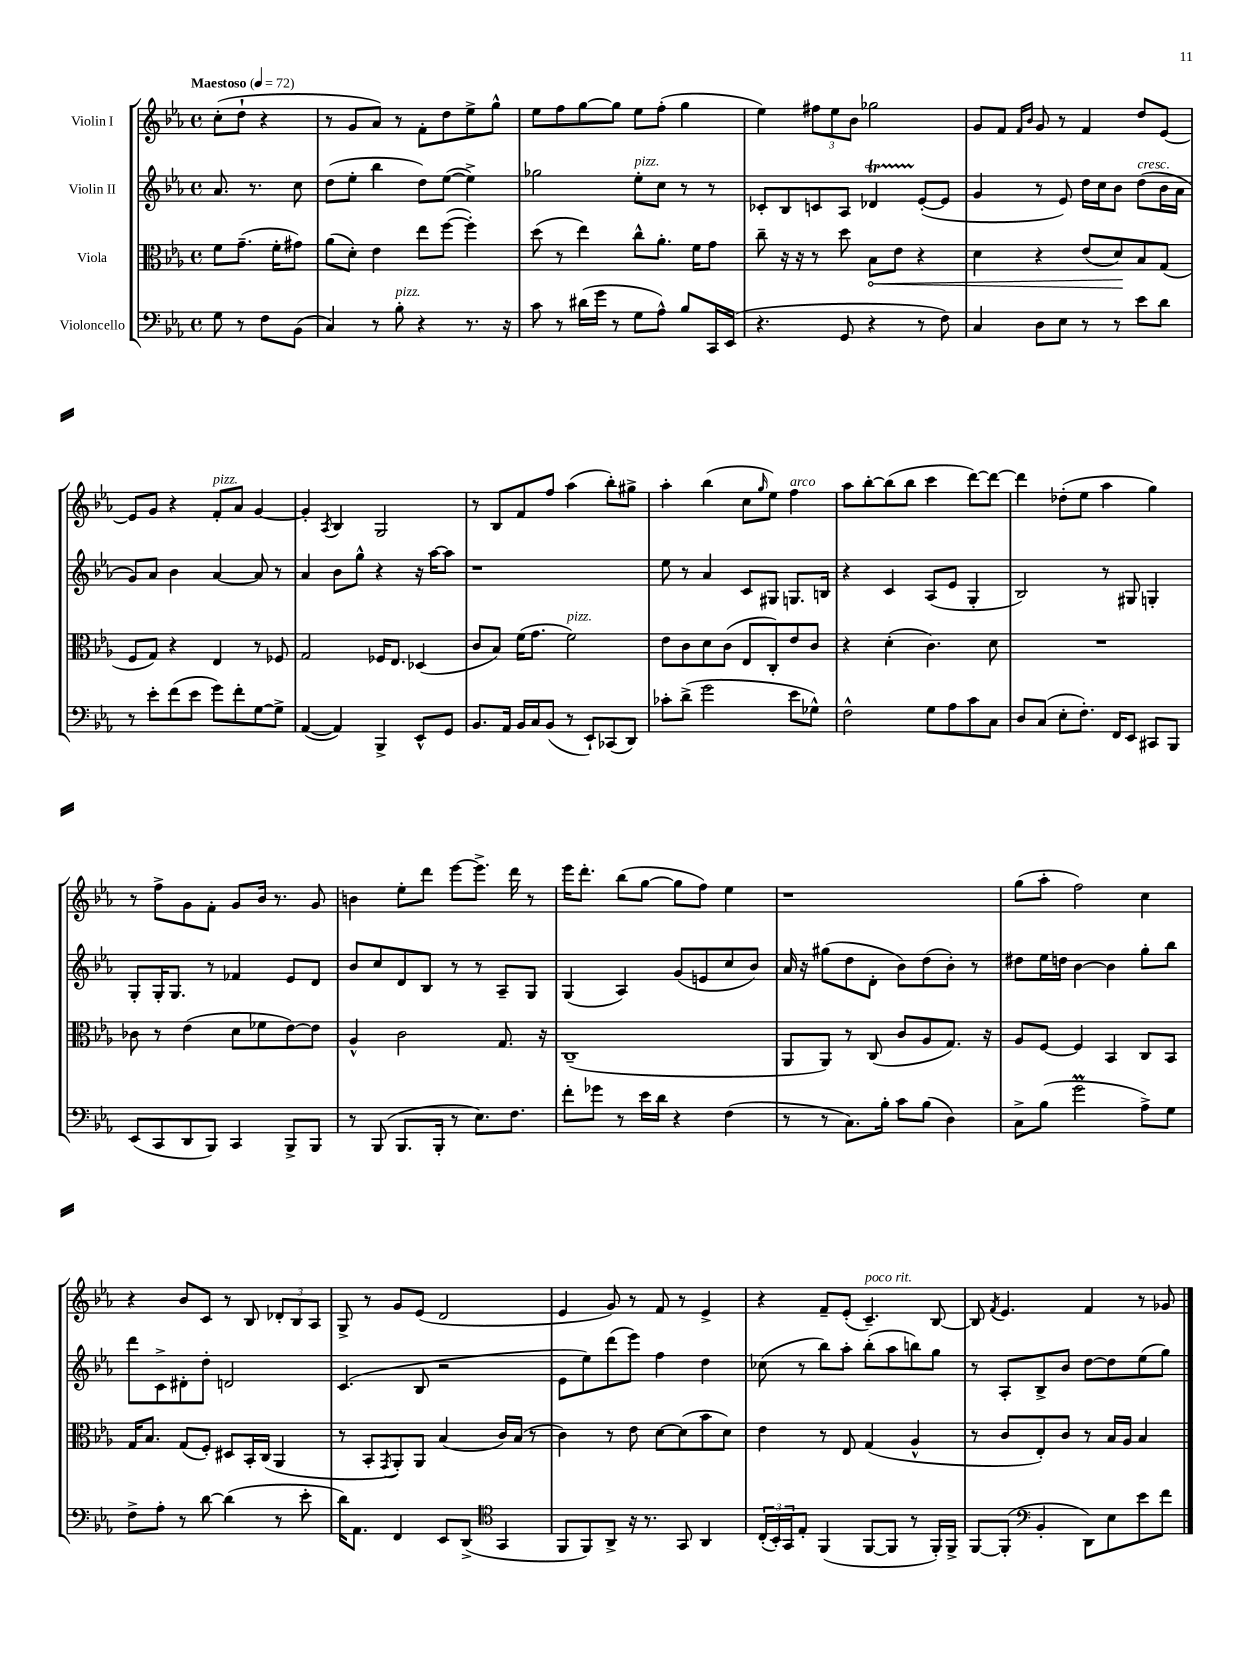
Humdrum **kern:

**kern	**kern	**dynam	**kern	**kern
*part4	*part3	*part3	*part2	*part1
*staff4	*staff3	*staff3	*staff2	*staff1
*I"Violoncello	*I"Viola	*	*I"Violin II	*I"Violin I
*clefF4	*clefC3	*	*clefG2	*clefG2
*k[b-e-a-]	*k[b-e-a-]	*	*k[b-e-a-]	*k[b-e-a-]
*M4/4	*M4/4	*	*M4/4	*M4/4
*met(c)	*met(c)	*	*met(c)	*met(c)
*MM72	*MM72	*	*MM72	*MM72
=	=	=	=	=
!	!	!	!	!LO:TX:a:B:t=Maestoso
8G\	8f\L	.	8.a-/	(8cc'\L
8r	(8.g~\J	.	.	8dd`\J
.	.	.	8.r	.
8F\L	.	.	.	4r
.	16f'\KL	.	.	.
(8BB-\J	8g#X\J)	.	8cc\	.
=1	=1	=1	=1	=1
4C/)	(8a-\L	.	(8dd\L	8r
.	8d'\J)	.	8ee-'\J	8g/L
8r	4e-\	.	4bb-\	8a-/J)
!LO:TX:a:i:t=pizz.	!	!	!	!
8B-'\	.	.	.	8r
4r	8ee-\L	.	8dd\L)	8f'\L
.	([8ff\J	.	([8ee-\J	8dd\
8.r	4ff'\])	.	4ee-^\])	8ee-^\
.	.	.	.	8gg^^\J
16r	.	.	.	.
=2	=2	=2	=2	=2
8c\	(8dd\	.	2gg-X\	8ee-\L
8r	8r	.	.	8ff\
(16d#X\LL	4ee-\)	.	.	[8gg\
16g\JJ	.	.	.	.
8r	.	.	.	8gg\J]
!	!	!	!LO:TX:a:i:t=pizz.	!
8G\L	8cc^^\L	.	8ee-'\L	8ee-\L
8A-^^\J)	8.a-'\J	.	8cc\J	(8ff'\J
8B-/L	.	.	8r	4gg\
.	16f\KL	.	.	.
16CC/L	8g\J	.	8r	.
(16EE-/JJ	.	.	.	.
=3	=3	=3	=3	=3
4.r	8cc~\	.	8c-X'/L	4ee-\)
.	16r	.	8B-/	.
.	16r	.	.	.
.	8r	.	8cn/	12ff#X\L
.	.	.	.	12ee-\
8GG/	8dd\	.	8A-/J	.
.	.	.	.	12b-\J
!	!	!LO:HP:b	!	!
4r	8B-\L	<	4d-XT/	2gg-X\
.	8e-\J	.	.	.
8r	4r	.	([8e-'/L	.
8F\)	.	.	8e-/J]	.
=4	=4	=4	=4	=4
4C/	4d\	.	4g/	8g/L
.	.	.	.	8f/J
.	.	.	.	16qqf/LL
.	.	.	.	16qqb-/JJ
8D\L	4r	.	8r	8g/
8E-\J	.	.	8e-/)	8r
8r	(8e-/L	.	16dd\LL	4f/
.	.	.	16cc\J	.
8r	8d/)	.	8b-\J	.
!	!	!	!LO:TX:a:i:t=cresc.	!
8e-\L	8B-/	[	(8dd\L	8dd/L
8d\J	(8G/J	.	16b-\L	[8e-/J
.	.	.	16a-\JJ	.
!!LO:LB:g=z
=5	=5	=5	=5	=5
8r	8F/L	.	8g/L)	8e-/L]
8e-'\L	8G/J)	.	8a-/J	8g/J
(8f\	4r	.	4b-\	4r
8e-\J	.	.	.	.
!	!	!	!	!LO:TX:a:i:t=pizz.
8g\L)	4E-/	.	[4a-/	8f'/L
8f'\	.	.	.	8a-/J
[8G\	8r	.	8a-/]	[4g/
8G^\J]	8F-X/	.	8r	.
=6	=6	=6	=6	=6
([4AA-/	2G/	.	4a-/	4g'/]
.	.	.	.	8qA-/
4AA-/])	.	.	8b-\L	4B-/
.	.	.	8gg^^\J	.
4BBB-^/	16F-X/KL	.	4r	2G/
.	8.E-/J	.	.	.
8EE-^^/L	(4D-X/	.	16r	.
.	.	.	[16aa-\KL	.
8GG/J	.	.	8aa-\J]	.
=7	=7	=7	=7	=7
8.BB-/L	8c/L	.	1r	8r
.	8B-/J)	.	.	8B-/L
16AA-/Jk	.	.	.	.
16BB-/LL	(16f\KL	.	.	8f/
16C/J	8.g\J	.	.	.
(8BB-/J	.	.	.	8ff/J
!	!LO:TX:a:i:t=pizz.	!	!	!
8r	2f\)	.	.	(4aa-\
8EE-`/L)	.	.	.	.
(8CC-X/	.	.	.	8bb-'\L)
8DD/J)	.	.	.	8gg#X^\J
=8	=8	=8	=8	=8
8c-X'\L	8e-\L	.	8ee-\	4aa-'\
(8d^\J	8c\	.	8r	.
2g\	8d\	.	4a-/	(4bb-\
.	(8c\J	.	.	.
.	8E-/L	.	8c/L	8cc\L
.	.	.	.	16qqgg/
.	8C'/)	.	8G#X/J	8ee-\J)
!	!	!	!	!LO:TX:a:i:t=arco
8e-\L	8e-/	.	8.Gn/L	4ff\
8G-X^^\J)	8c/J	.	.	.
.	.	.	16Bn/Jk	.
=9	=9	=9	=9	=9
2F^^\	4r	.	4r	8aa-\L
.	.	.	.	[8bb-'\
.	(4d'\	.	4c/	(8bb-\]
.	.	.	.	8bb-\J
8G\L	4.c\)	.	(8A-/L	4ccc\
8A-\	.	.	8e-/J	.
8c\	.	.	4G'/	[8ddd\L)
8C\J	8d\	.	.	8ddd\J_
=10	=10	=10	=10	=10
8D/L	1r	.	2B-/)	4ddd\]
(8C/J	.	.	.	.
8E-'\L	.	.	.	(8dd-X'\L
8.F'\J)	.	.	.	8ee-\J
.	.	.	8r	4aa-\
16FF/KL	.	.	.	.
8EE-/J	.	.	8G#X/	.
8CC#X/L	.	.	4Gn'/	4gg\)
8BBB-/J	.	.	.	.
!!LO:LB:g=z
=11	=11	=11	=11	=11
(8EE-/L	8c-X\	.	8G'/L	8r
8CC/	8r	.	16G'/K	8ff^\L
.	.	.	8.G/J	.
8DD/	(4e-\	.	.	8g\
8BBB-/J)	.	.	8r	8f'\J
4CC/	8d\L	.	4f-X/	8g/L
.	8f-X\	.	.	16b-/Jk
.	.	.	.	8.r
8BBB-^/L	[8e-\)	.	8e-/L	.
8BBB-/J	8e-\J]	.	8d/J	8g/
=12	=12	=12	=12	=12
8r	4A-^^/	.	8b-/L	4bn\
(8BBB-/	.	.	8cc/	.
8.BBB-/L	2c\	.	8d/	8ee-'\L
.	.	.	8B-/J	8ddd\J
16BBB-'/Jk	.	.	.	.
8r	.	.	8r	[8eee-\L
8.E-\L)	.	.	8r	8.eee-^\J]
.	8.G/	.	8A-~/L	.
8.F\J	.	.	.	16ddd\
.	.	.	8G/J	8r
.	16r	.	.	.
=13	=13	=13	=13	=13
8f'\L	(1C~	.	(4G/	16eee-\KL
.	.	.	.	8.ddd'\J
8g-X\J	.	.	.	.
8r	.	.	4A-/)	(8bb-\L
16e-\LL	.	.	.	[8gg\J
16d\JJ	.	.	.	.
4r	.	.	(8g/L	8gg\L]
.	.	.	8en/	8ff\J)
(4F\	.	.	8cc/	4ee-\
.	.	.	8b-/J)	.
=14	=14	=14	=14	=14
8r	8AA-/L	.	16a-/	1r
.	.	.	16r	.
8r	8AA-/J)	.	(8gg#X\L	.
8.C\L)	8r	.	8dd\	.
.	(8C/	.	8d'\J	.
16B-'\Jk	.	.	.	.
8c\L	8c/L	.	8b-\L)	.
(8B-\J	8A-/	.	(8dd\	.
4D\)	8.G/J)	.	8b-'\J)	.
.	.	.	8r	.
.	16r	.	.	.
=15	=15	=15	=15	=15
8C^\L	8A-/L	.	8dd#X\L	(8gg\L
(8B-\J	[8F/J	.	16ee-\L	8aa-'\J
.	.	.	16ddn\JJ	.
2gm\	4F/]	.	[4b-\	2ff\)
.	4BB-/	.	4b-\]	.
8A-^\L)	8C/L	.	8gg'\L	4cc\
8G\J	8BB-/J	.	8bb-\J	.
!!LO:LB:g=z
=16	=16	=16	=16	=16
8F^\L	16G/KL	.	8ddd\L	4r
.	8.B-/J	.	.	.
8A-'\J	.	.	8c^\	.
8r	(8G/L	.	8d#X'\	8b-/L
[8d\	8F'/J)	.	8dd'\J	8c/J
(4d\]	8D#X/L	.	2dn/	8r
.	16BB-'/L	.	.	8B-/
.	(16C/JJ	.	.	.
8r	4AA-/	.	.	12d-X'/L
.	.	.	.	12B-/
8e-'\	.	.	.	.
.	.	.	.	12A-/J
=17	=17	=17	=17	=17
16d\KL)	8r	.	(4.c/	8G^/
8.AA-\J	.	.	.	.
.	8BB-'/L	.	.	8r
.	8qGG/	.	.	.
4FF/	8AA-'/)	.	.	8g/L
.	8AA-/J	.	8B-/	(8e-/J
8EE-/L	(4B-/	.	2r	2d/
(8DD^/J	.	.	.	.
*clefC4	*	*	*	*
4GG/	16c/LL)	.	.	.
.	(16B-/JJ	.	.	.
.	8r	.	.	.
=18	=18	=18	=18	=18
8FF/L	4c\)	.	8e-\L	4e-/
8FF/)	.	.	8ee-\)	.
8AA-^/J	8r	.	(8ddd\	8g/)
16r	8e-\	.	8eee-\J)	8r
8.r	.	.	.	.
.	[8d\L	.	4ff\	8f/
8GG/	(8d\]	.	.	8r
4AA-/	8b-\	.	4dd\	4e-^/
.	8d\J)	.	.	.
=19	=19	=19	=19	=19
(24C'/LL	4e-\	.	(8cc-X\	4r
24BB-'/)	.	.	.	.
24GG/J	.	.	.	.
8E-'/J	.	.	8r	.
(4FF/	8r	.	8bb-\L)	8f~/L
.	8E-/	.	8aa-'\J	(8e-'/J
!	!	!	!	!LO:TX:a:i:t=poco rit.
[8FF/L	(4G/	.	(8bb-'\L	4.c~/)
8FF/J]	.	.	8aa-\	.
8r	4A-^^/	.	8bbn\)	.
16FF'/LL)	.	.	8gg\J	[8B-/
16FF^/JJ	.	.	.	.
=20	=20	=20	=20	=20
[8FF/L	8r	.	8r	8B-/]
.	.	.	.	8qf/
(8FF'/J]	8c/L	.	8A-'/L	4.e-/
*clefF4	*	*	*	*
4BB-'/	8E-'/)	.	8B-^/	.
.	8c/J	.	8b-/J	.
8DD\L)	8r	.	[8dd\L	4f/
8E-\	16B-/LL	.	8dd\]	.
.	16A-/JJ	.	.	.
8e-\	4B-/	.	(8ee-\	8r
8f\J	.	.	8gg\J)	8g-X/
==	==	==	==	==
*-	*-	*-	*-	*-
